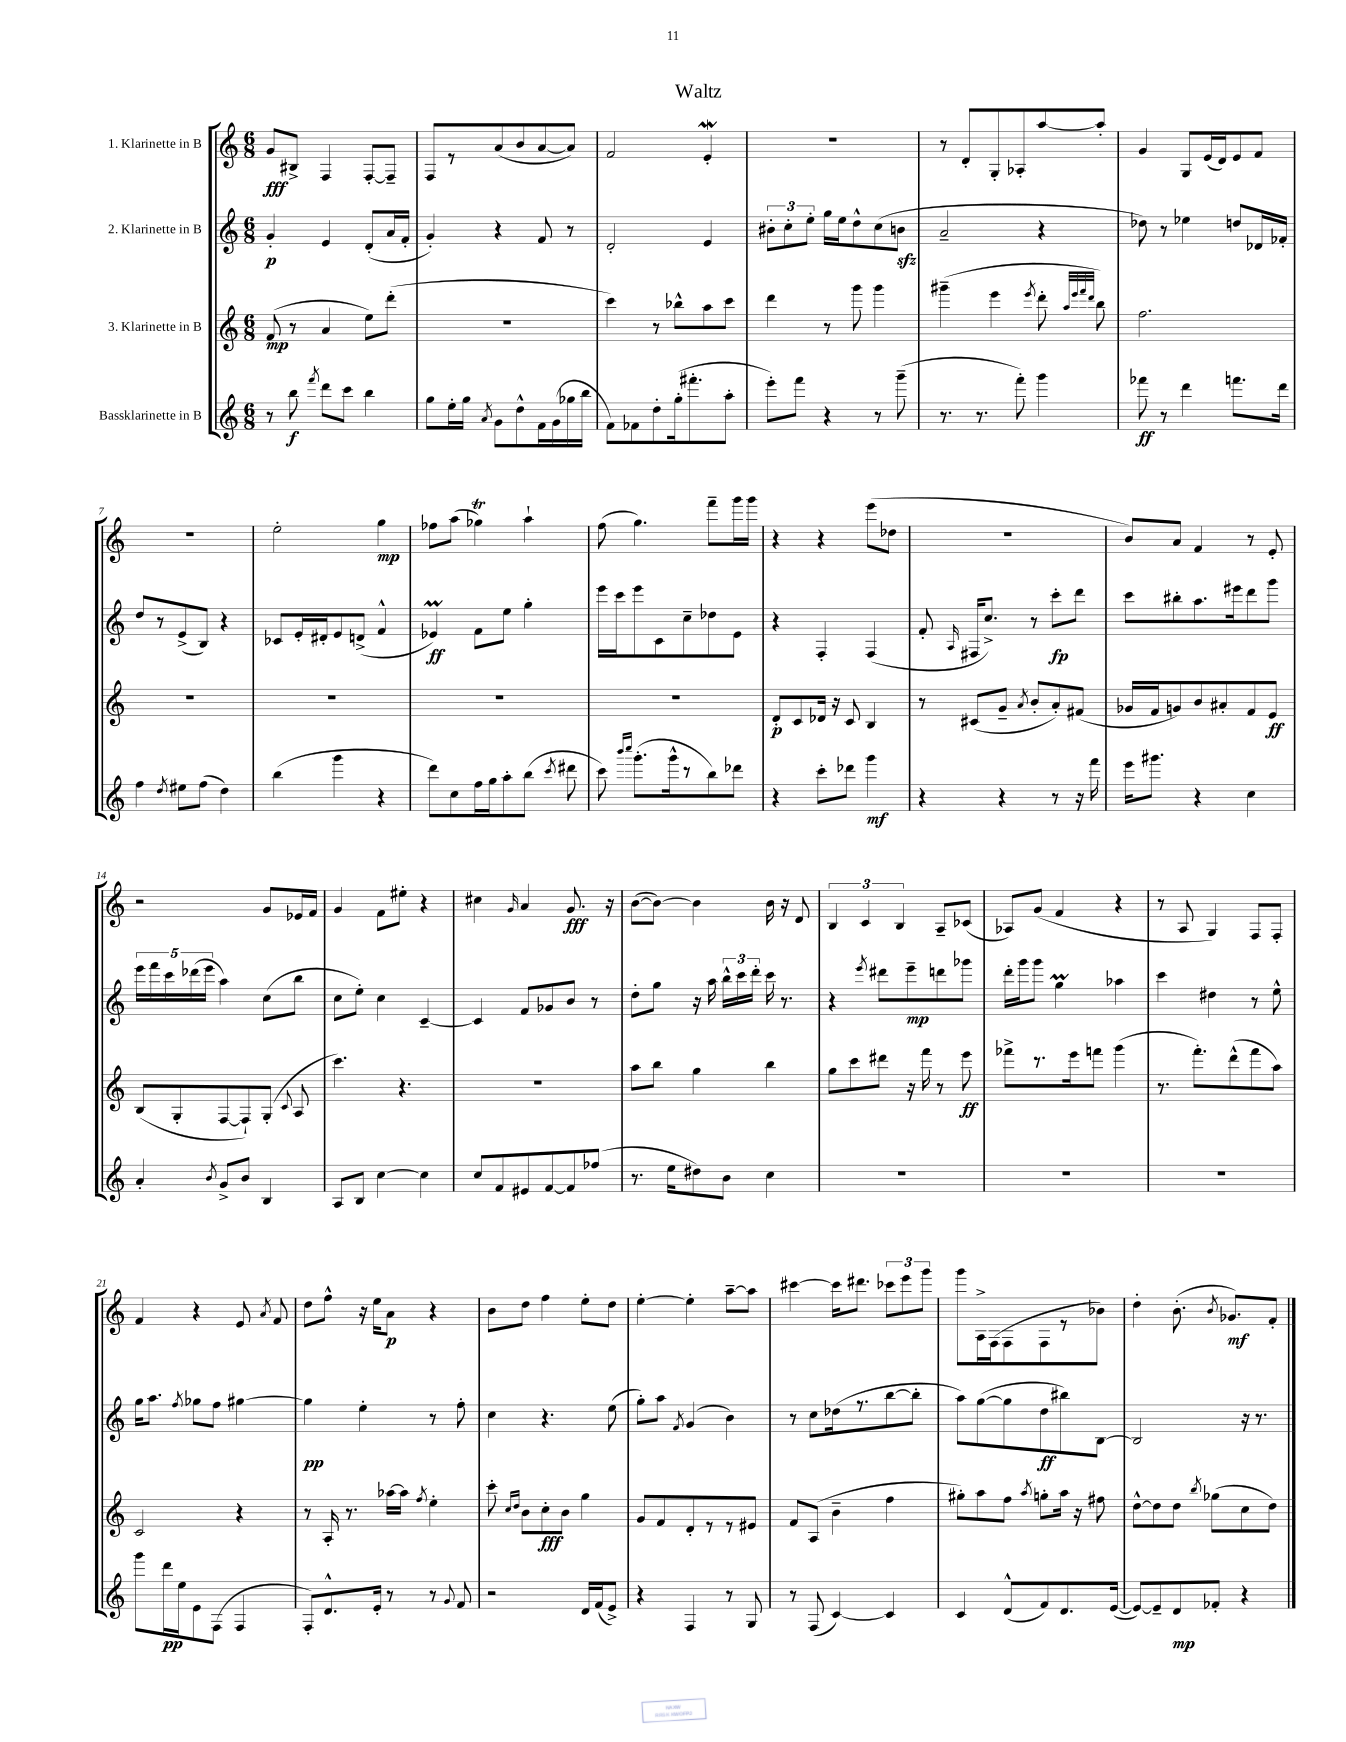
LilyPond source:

\header { title = "Waltz" }
<<
\new StaffGroup <<
\new Staff = "s0" \with { instrumentName = "1. Klarinette in B" } {
    \clef treble \key c \major \numericTimeSignature \time 6/8
    \autoBeamOff g'8[\fff bis8]-> f4 f8[~-. f8]-- |
    f8[ r8 a'8( b'8 a'8~ a'8]) |
    f'2 e'4-.\mordent |
    R2. |
    r8 d'8[-. g8-. aes8-. a''8~ a''8]-. |
    g'4 g8[ e'16( d'16) e'8 f'8] |
    R2. |
    e''2-. g''4\mp |
    fes''8[ a''8]( ges''4\trill) a''4-! |
    f''8( g''4.) f'''8[-- g'''16 g'''16] |
    r4 r4 e'''8[( des''8] |
    R2. |
    b'8[) a'8] f'4 r8 e'8-. |
    r2 g'8[ ees'16 f'16] |
    g'4 f'8[ eis''8]-. r4 |
    cis''4 \grace { g'16 } a'4 g'8.\fff r16 |
    b'8[~( b'8]~) b'4 b'16 r16 d'8 |
    \tuplet 3/2 { b4 c'4 b4 } a8[-- ces'8]( |
    aes8[) g'8]( f'4 r4 |
    r8 a8 g4) f8[ f8]-. |
    f'4 r4 e'8 \acciaccatura { a'8 } f'8 |
    d''8[ f''8]-^ r16 e''16[ a'8]\p r4 |
    b'8[ d''8] f''4 e''8[-. d''8] |
    e''4~-. e''4-. a''8[~-- a''8] |
    cis'''4~ cis'''16[ dis'''8.] \tuplet 3/2 { ces'''8[ e'''8 g'''8] } |
    g'''8[ a16-> f16( f8 f8 r8 bes'8]) |
    d''4-. b'8.-.( \acciaccatura { b'8 } ges'8.[\mf) f'8]-. \bar "|." |
}
\new Staff = "s1" \with { instrumentName = "2. Klarinette in B" } {
    \clef treble \key c \major \numericTimeSignature \time 6/8
    \autoBeamOff g'4-.\p e'4 d'8[-.( a'16 f'16]-. |
    g'4-.) r4 f'8 r8 |
    d'2-. e'4 |
    \tuplet 3/2 { bis'8[-. c''8-. e''8]-. } g''16[ e''16 d''8-^ c''8( b'8]\sfz |
    a'2-- r4 |
    des''8) r8 ees''4 d''8[ des'16 fes'16]-. |
    d''8[ r8 e'8->( b8]) r4 |
    ces'8[ e'16-. dis'16-. e'8 d'8]->( f'4-^ |
    ees'4\prall\ff) f'8[ e''8] g''4-. |
    e'''16[ c'''16 e'''8 c'8 c''8-- des''8 e'8] |
    r4 f4-. f4( |
    f'8-. \grace { a16 } fis16[ c''8.]->) r8 c'''8[-.\fp d'''8] |
    c'''8[ bis''8-. a''8. eis'''16 d'''8 g'''8] |
    \tuplet 5/4 { e'''16[ f'''16 c'''16 des'''16( e'''16] } a''4) c''8[( b''8] |
    c''8[ e''8]-.) c''4 c'4~-- |
    c'4 f'8[ ges'8 b'8] r8 |
    d''8[-. g''8] r16 a''16 \tuplet 3/2 { b''16[-^ c'''16 d'''16]-. } c'''16 r8. |
    r4 \acciaccatura { e'''8 } dis'''8[ e'''8--\mp d'''8 ges'''8] |
    d'''16[-. g'''16 g'''8] g''4\prall aes''4 |
    c'''4 dis''4 r8 e''8-^ |
    g''16[ a''8.] \acciaccatura { f''8 } ges''8[ f''8] gis''4~ |
    gis''4\pp e''4-. r8 f''8-. |
    c''4 r4. e''8( |
    g''8[-.) a''8] \acciaccatura { f'8 } g'4( b'4) |
    r8 c''8[ des''16( r8. b''8~ b''8]-. |
    a''8[) g''8~( g''8 d''8\ff bis''8) b8]~ |
    b2 r16 r8. \bar "|." |
}
\new Staff = "s2" \with { instrumentName = "3. Klarinette in B" } {
    \clef treble \key c \major \numericTimeSignature \time 6/8
    \autoBeamOff f'8\mp( r8 a'4 e''8[) d'''8]-.( |
    R2. |
    c'''4) r8 bes''8[-^ a''8 c'''8] |
    d'''4 r8 g'''8 g'''4 |
    gis'''4--( e'''4 \acciaccatura { e'''8 } d'''8-. \grace { a''32[ e'''32 f'''32 d'''32] } b''8) |
    f''2. |
    R2. |
    R2. |
    R2. |
    R2. |
    d'8[-.\p c'8 des'16] r16 c'8 b4 |
    r8 cis'8[( g'8]-- \acciaccatura { a'8 } b'8[-. a'8-.) fis'8]( |
    ges'16[ f'16 g'8) b'8 ais'8-. f'8 e'8]\ff |
    b8[( g8-. f8~ f8-!) g8]-.( \appoggiatura { c'8 } a8 |
    c'''4.) r4. |
    R2. |
    a''8[ b''8] g''4 b''4 |
    g''8[ c'''8 dis'''8] r16 f'''16 r8 e'''8\ff |
    fes'''8[-> r8. e'''16 f'''8] g'''4( |
    r8. f'''8.[-.) d'''8-^( f'''8 a''8]) |
    c'2 r4 |
    r8 a16-. r8. aes''16[~ aes''16] \acciaccatura { f''8 } e''4-. |
    c'''8-. \grace { c''16[ d''16] } b'8[ c''8-.\fff b'8] g''4 |
    g'8[ f'8 d'8-. r8 r8 eis'8] |
    f'8[ a8]( b'4-- f''4 |
    gis''8[-.) a''8 f''8] \acciaccatura { a''8 } g''8[-. a''16] r16 fis''8 |
    d''8[~-^ d''8 d''8] \acciaccatura { b''8 } ges''8[( c''8 d''8]) \bar "|." |
}
\new Staff = "s3" \with { instrumentName = "Bassklarinette in B" } {
    \clef treble \key c \major \numericTimeSignature \time 6/8
    \autoBeamOff r8 b''8\f \acciaccatura { f'''8 } d'''8[ c'''8] b''4 |
    g''8[ e''16-. g''16] \acciaccatura { a'8 } g'8[ d''8-^ f'16 g'16( ges''16 b''16] |
    f'8[) fes'8 d''8-. g''16-.( fis'''8.-. a''8]-. |
    e'''8[-.) f'''8] r4 r8 g'''8--( |
    r8. r8. f'''8-.) g'''4 |
    fes'''8\ff r8 d'''4 f'''8.[ d'''16] |
    f''4 \acciaccatura { d''8 } eis''8[ f''8]( d''4) |
    b''4( g'''4 r4 |
    d'''8[) c''8 f''16 g''16 a''8-. b''8]( \acciaccatura { c'''8 } dis'''8 |
    c'''8) \grace { b'''16[ c''''16] } g'''8.[-.( g'''16-^ r8 b''8) des'''8] |
    r4 c'''8[-. des'''8] g'''4\mf |
    r4 r4 r8 r16 f'''16 |
    e'''16[ gis'''8.] r4 c''4 |
    a'4-. \acciaccatura { b'8 } g'8[-> b'8] b4 |
    a8[ b8] c''4~ c''4 |
    c''8[ f'8 eis'8 f'8~ f'8 fes''8]( |
    r8. e''16[ dis''8) b'8] c''4 |
    R2. |
    R2. |
    R2. |
    g'''8[ d'''16\pp e''16 e'8 f8]( f4 |
    f8[-.) d'8.-^ e'16]-. r8 r8 \appoggiatura { g'8 } f'8 |
    r2 d'16[ f'16( e'8]->) |
    r4 f4 r8 g8 |
    r8 f8( c'4~) c'4 |
    c'4 d'8[-^( f'8) d'8. e'16]~( |
    e'8[~) e'8-- d'8\mp fes'8]-. r4 \bar "|." |
}
>>
>>
